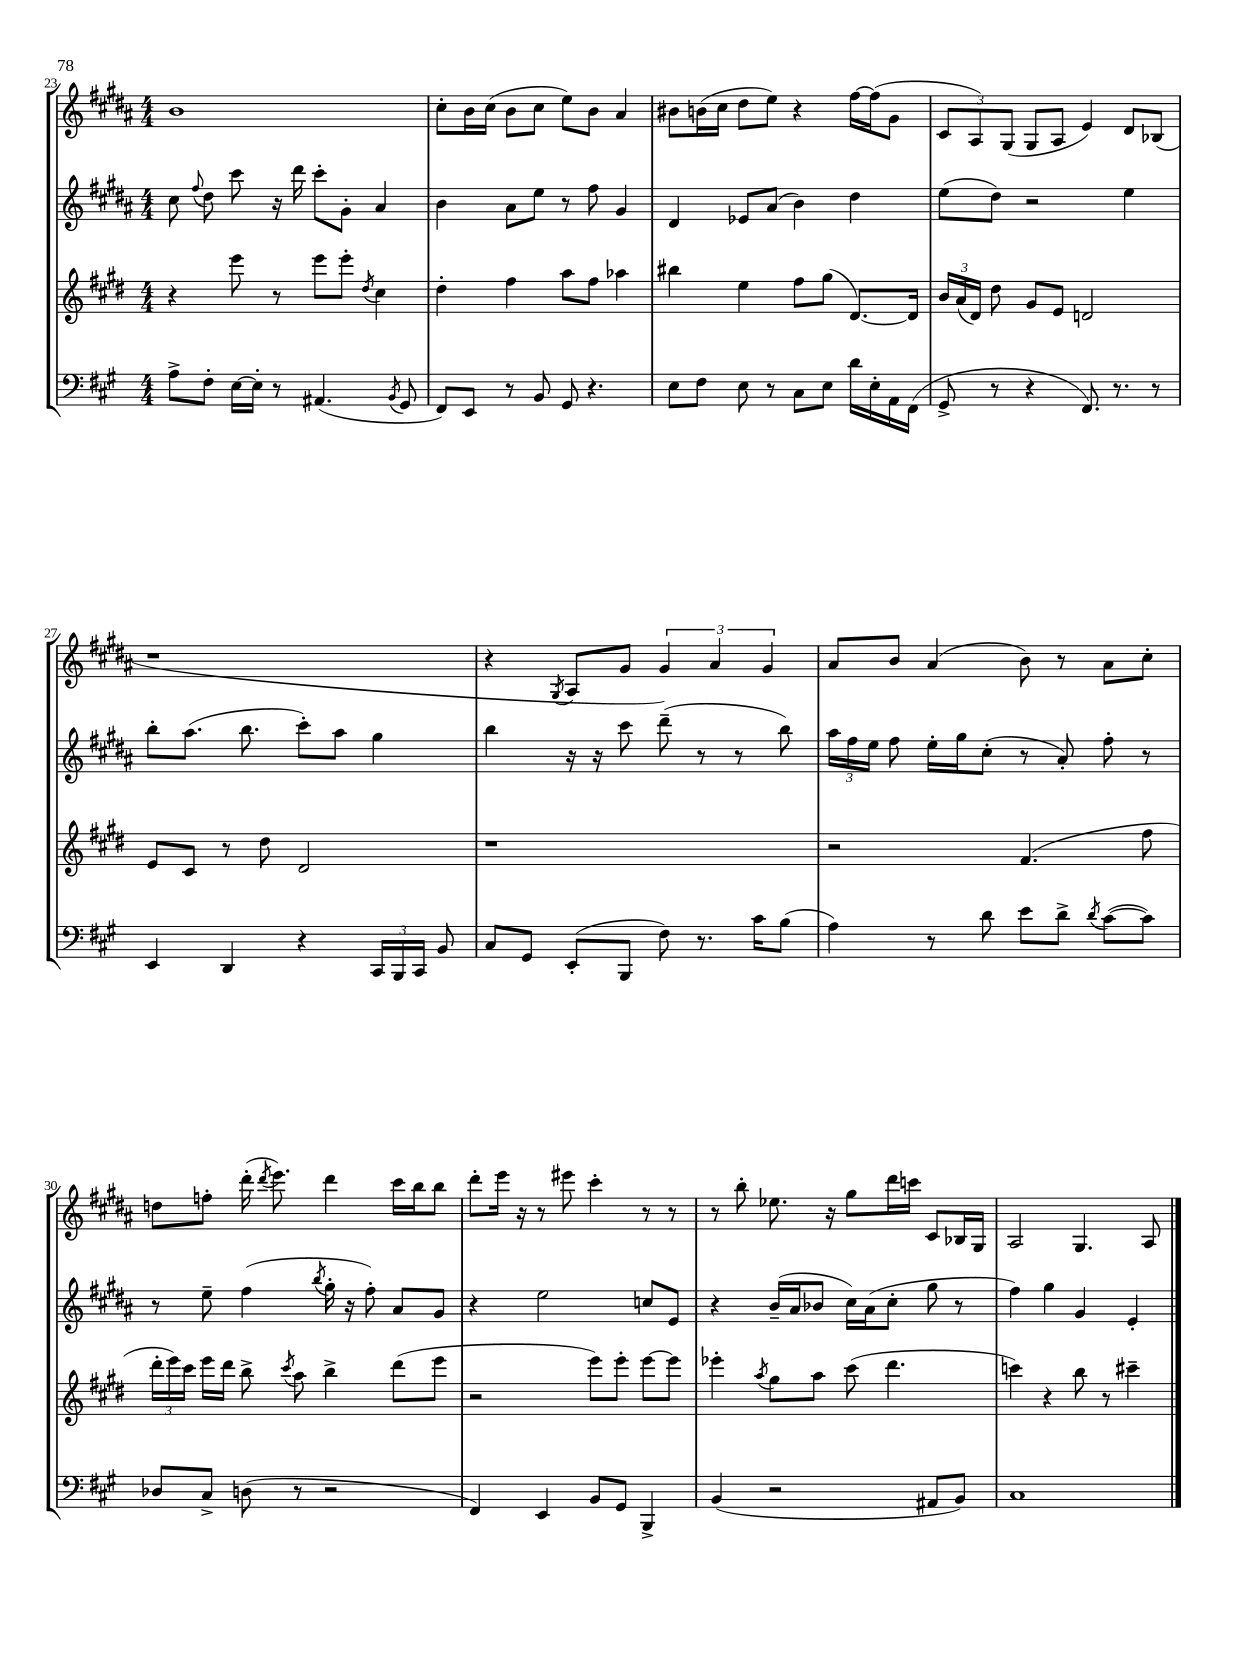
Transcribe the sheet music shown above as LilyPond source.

<<
\new StaffGroup <<
\new Staff = "s0" {
    \clef treble \key b \major \numericTimeSignature \time 4/4
    \autoBeamOff b'1 |
    cis''8[-. b'16 cis''16]( b'8[ cis''8] e''8[) b'8] ais'4 |
    bis'8[ b'16( cis''16] dis''8[ e''8]) r4 fis''16[~ fis''16( gis'8] |
    \tuplet 3/2 { cis'8[ ais8) gis8]( } gis8[ ais8] e'4) dis'8[ bes8]( |
    r1 |
    r4 \acciaccatura { gis8 } ais8[ gis'8] \tuplet 3/2 { gis'4) ais'4 gis'4 } |
    ais'8[ b'8] ais'4( b'8) r8 ais'8[ cis''8]-. |
    d''8[ f''8]-. dis'''16-.( \acciaccatura { dis'''8 } e'''8.) dis'''4 cis'''16[ b''16 b''8] |
    dis'''8[-. e'''16] r16 r8 eis'''8 cis'''4-. r8 r8 |
    r8 b''8-. ees''8. r16 gis''8[ dis'''16 c'''16] cis'8[ bes16 gis16] |
    ais2 gis4. ais8 \bar "|." |
}
\new Staff = "s1" {
    \clef treble \key b \major \numericTimeSignature \time 4/4
    \autoBeamOff cis''8 \appoggiatura { fis''8 } dis''8 cis'''8 r16 dis'''16 cis'''8[-. gis'8]-. ais'4 |
    b'4 ais'8[ e''8] r8 fis''8 gis'4 |
    dis'4 ees'8[ ais'8]( b'4) dis''4 |
    e''8[( dis''8]) r2 e''4 |
    b''8[-. ais''8.]( b''8. cis'''8[-.) ais''8] gis''4 |
    b''4 r16 r16 cis'''8 dis'''8--( r8 r8 b''8) |
    \tuplet 3/2 { ais''16[ fis''16 e''16] } fis''8 e''16[-. gis''16 cis''8]-.( r8 ais'8-.) fis''8-. r8 |
    r8 e''8-- fis''4( \acciaccatura { b''8 } gis''16-. r16 fis''8-.) ais'8[ gis'8] |
    r4 e''2 c''8[ e'8] |
    r4 b'16[--( ais'16 bes'8] cis''16[) ais'16( cis''8]-. gis''8 r8 |
    fis''4) gis''4 gis'4 e'4-. \bar "|." |
}
\new Staff = "s2" {
    \clef treble \key e \major \numericTimeSignature \time 4/4
    \autoBeamOff r4 e'''8 r8 e'''8[ e'''8]-. \acciaccatura { dis''8 } cis''4 |
    dis''4-. fis''4 a''8[ fis''8] aes''4 |
    bis''4 e''4 fis''8[ gis''8]( dis'8.[~) dis'16] |
    \tuplet 3/2 { b'16[ a'16( dis'16]) } dis''8 gis'8[ e'8] d'2 |
    e'8[ cis'8] r8 dis''8 dis'2 |
    r1 |
    r2 fis'4.( fis''8 |
    \tuplet 3/2 { dis'''16[-. e'''16) cis'''16] } e'''16[ dis'''16] b''8-> \acciaccatura { cis'''8 } a''8 b''4-> dis'''8[( e'''8] |
    r2 e'''8[) e'''8]-. e'''8[~ e'''8] |
    ees'''4-. \acciaccatura { a''8 } gis''8[ a''8] cis'''8( dis'''4. |
    c'''4) r4 b''8 r8 cis'''4-- \bar "|." |
}
\new Staff = "s3" {
    \clef bass \key a \major \numericTimeSignature \time 4/4
    \autoBeamOff a8[-> fis8]-. e16[~ e16]-. r8 ais,4.( \acciaccatura { b,8 } gis,8 |
    fis,8[) e,8] r8 b,8 gis,8 r4. |
    e8[ fis8] e8 r8 cis8[ e8] d'16[ e16-. a,16 fis,16]( |
    gis,8-> r8 r4 fis,8.) r8. r8 |
    e,4 d,4 r4 \tuplet 3/2 { cis,16[ b,,16 cis,16] } b,8 |
    cis8[ gis,8] e,8[-.( b,,8] fis8) r8. cis'16[ b8]( |
    a4) r8 d'8 e'8[ d'8]-> \acciaccatura { d'8 } cis'8[~( cis'8]) |
    des8[ cis8]-> d8( r8 r2 |
    fis,4) e,4 b,8[ gis,8] b,,4-> |
    b,4( r2 ais,8[ b,8]) |
    cis1 \bar "|." |
}
>>
>>
\layout { \context { \Score currentBarNumber = #23 } }
